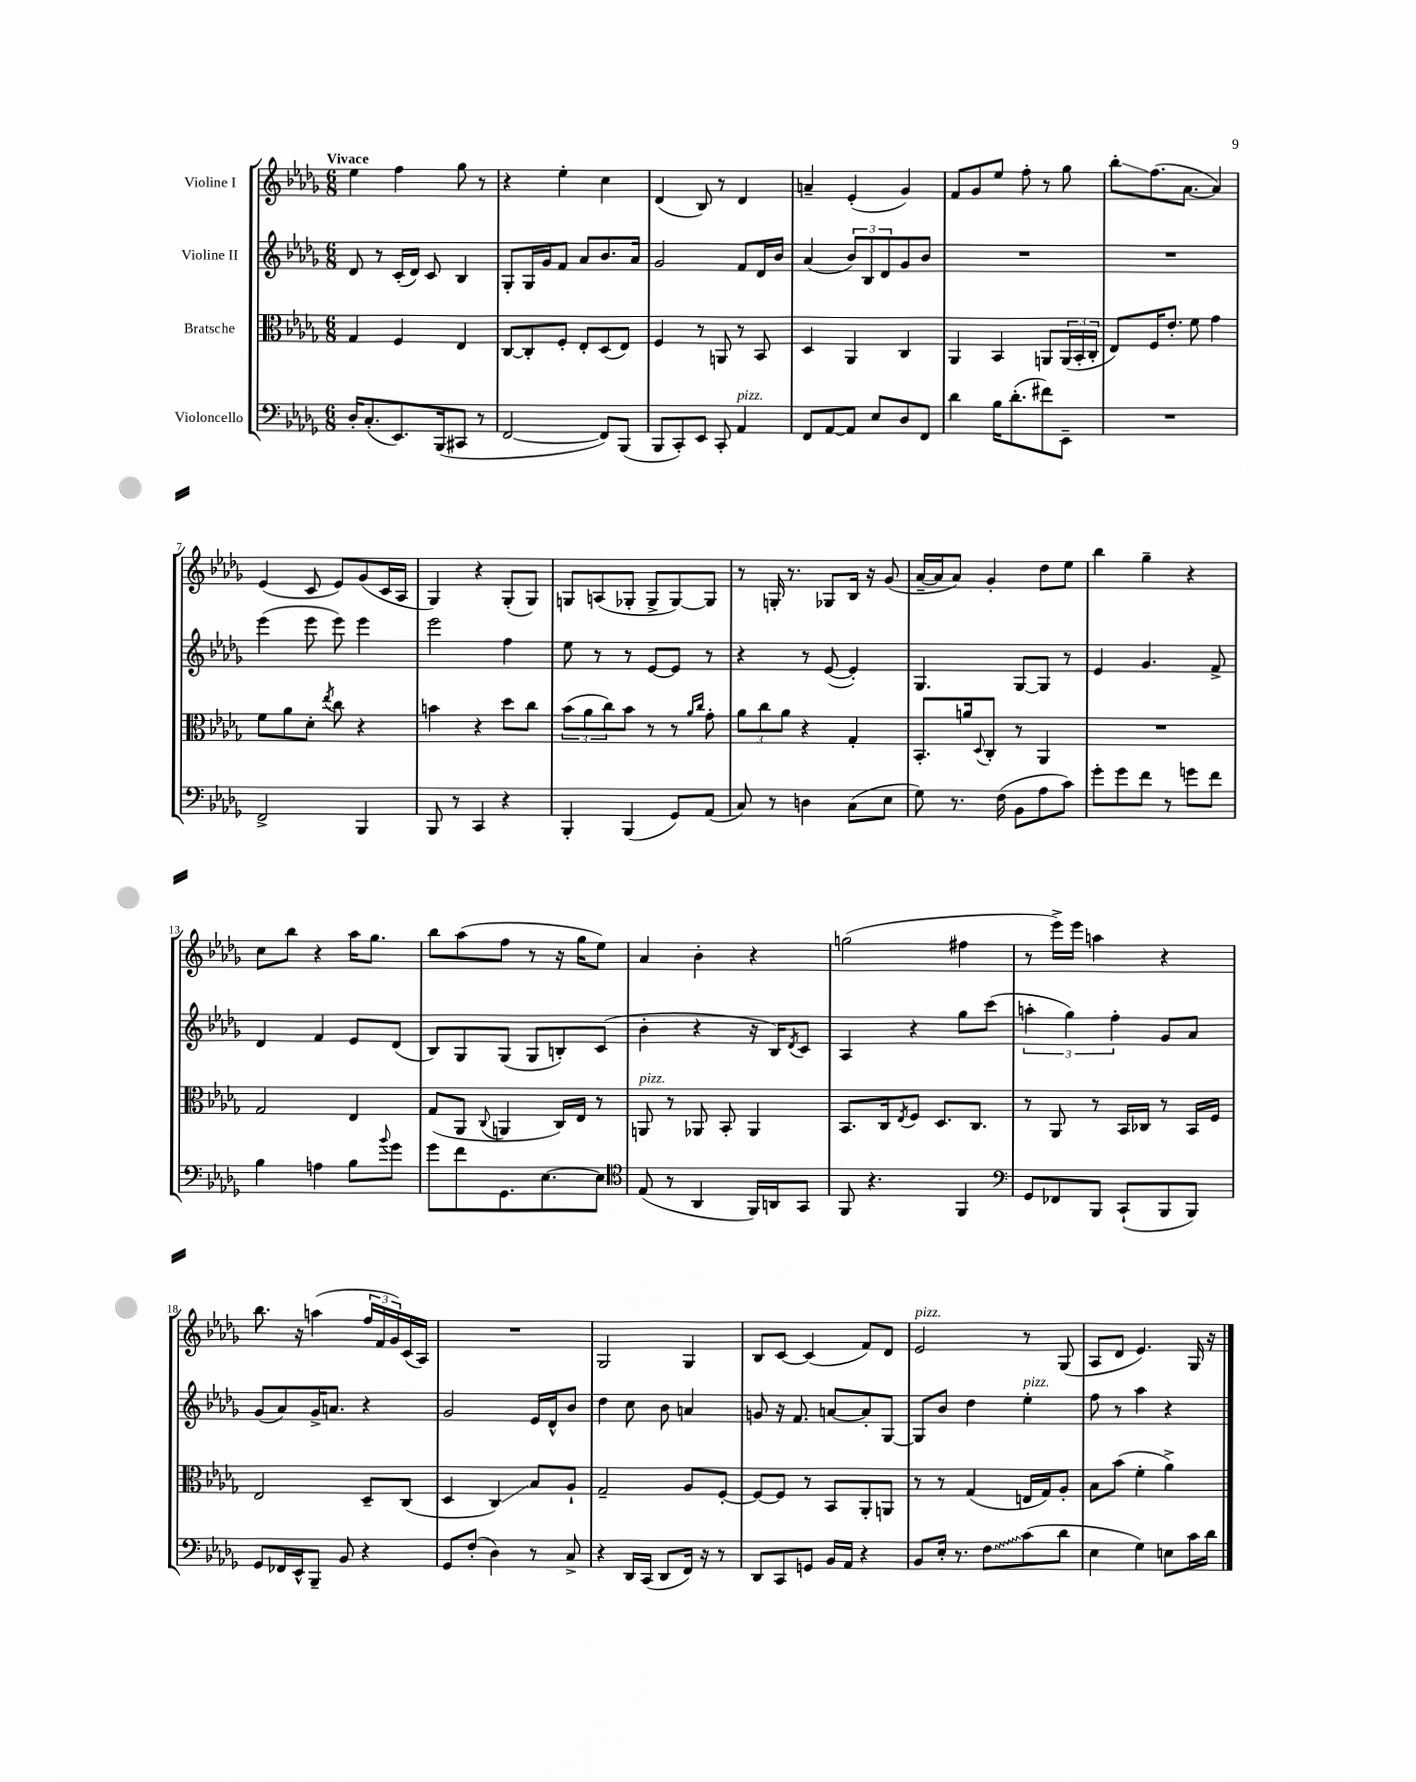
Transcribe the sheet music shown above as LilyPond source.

<<
\new StaffGroup <<
\new Staff = "s0" \with { instrumentName = "Violine I" } {
    \clef treble \key des \major \numericTimeSignature \time 6/8 \tempo "Vivace"
    ees''4 f''4 ges''8 r8 |
    r4 ees''4-. c''4 |
    des'4( bes8) r8 des'4 |
    a'4-- ees'4-.( ges'4) |
    f'8 ges'8 ees''8 f''8-. r8 ges''8 |
    bes''8-.\glissando f''8.( aes'8.~ aes'4) |
    ees'4( c'8 ees'8) ges'8( c'16 aes16 |
    ges4) r4 ges8-.( ges8) |
    g8 a8( ges8-. ges8-> ges8~) ges8 |
    r8 g16-. r8. ges8 bes16 r16 ges'8( |
    aes'16~-- aes'16 aes'8) ges'4-. des''8 ees''8 |
    bes''4 ges''4-- r4 |
    c''8 bes''8 r4 aes''16 ges''8. |
    bes''8 aes''8( f''8 r8 r16 ges''16 ees''8) |
    aes'4 bes'4-. r4 |
    g''2( fis''4 |
    r8 ees'''16->) ees'''16 a''4 r4 |
    bes''8. r16 a''4( \tuplet 3/2 { f''16 f'16 ges'16) } c'16( aes16) |
    R2. |
    ges2 ges4 |
    bes8 c'8~ c'4( f'8) des'8 |
    ees'2^\markup { \italic "pizz." } r8 ges8( |
    aes8 des'8 ees'4.) ges16 r16 \bar "|." |
}
\new Staff = "s1" \with { instrumentName = "Violine II" } {
    \clef treble \key des \major \numericTimeSignature \time 6/8
    des'8 r8 c'16-.( des'16) c'8 bes4 |
    ges8-. ges16 ges'16 f'8 aes'8 bes'8. aes'16 |
    ges'2 f'8 des'16 bes'16 |
    aes'4( \tuplet 3/2 { bes'8) bes8 des'8 } ges'8 bes'8 |
    R2. |
    R2. |
    ees'''4( ees'''8 ees'''8) ees'''4 |
    ees'''2 f''4 |
    ees''8 r8 r8 ees'8~ ees'8 r8 |
    r4 r8 ees'8~( ees'4-.) |
    ges4. ges8~ ges8 r8 |
    ees'4 ges'4. f'8-> |
    des'4 f'4 ees'8 des'8( |
    bes8) ges8 ges8( ges8 b8-.) c'8( |
    bes'4-. r4 r16 bes16) \acciaccatura { des'8 } c'8 |
    aes4 r4 ges''8 c'''8( |
    \tuplet 3/2 { a''4-. ges''4) f''4-. } ges'8 aes'8 |
    ges'8( aes'8) ges'16-> a'8. r4 |
    ges'2 ees'16 des'16-^ bes'8 |
    des''4 c''8 bes'8 a'4 |
    g'8 r16 f'8. a'8~ a'8-. ges8~ |
    ges8 bes'8 des''4 ees''4-.^\markup { \italic "pizz." } |
    f''8 r8 aes''4 r4 \bar "|." |
}
\new Staff = "s2" \with { instrumentName = "Bratsche" } {
    \clef alto \key des \major \numericTimeSignature \time 6/8
    ges4 f4 ees4 |
    c8~ c8-. f8-. ees8-. des8( ees8) |
    f4 r8 a,8 r8 bes,8 |
    des4 aes,4 c4 |
    aes,4 bes,4 a,8 \tuplet 3/2 { a,16( bes,16-. c16-. } |
    ees8) f16 ees'8.-. f'8 ges'4 |
    f'8 aes'8 des'8-. \acciaccatura { ees''8 } c''8 r4 |
    b'4 r4 des''8 c''8 |
    \tuplet 3/2 { bes'8( aes'8 c''8) } bes'8 r8 r8 \grace { aes'16 c''16 } ges'8-. |
    \tuplet 3/2 { aes'8 c''8 aes'8 } r4 ges4-. |
    bes,8.-. a'16 \appoggiatura { des8 } c8-. r8 aes,4 |
    R2. |
    ges2 ees4 |
    ges8( aes,8 \appoggiatura { c8 } a,4 c16) ees16 r8 |
    a,8^\markup { \italic "pizz." } r8 aes,8 bes,8-. aes,4 |
    bes,8. c16 \acciaccatura { ees8 } f8 des8. c8. |
    r8 aes,8 r8 bes,16 ces16 r8 bes,16 f16 |
    ees2 des8-- c8( |
    des4 c4\glissando) bes8 aes8-! |
    ges2-- aes8 f8~-. |
    f8~ f8 r8 bes,8 aes,8-. a,8 |
    r8 r8 ges4( e16 ges16) aes8-. |
    bes8 bes'8( f'4-. aes'4->) \bar "|." |
}
\new Staff = "s3" \with { instrumentName = "Violoncello" } {
    \clef bass \key des \major \numericTimeSignature \time 6/8
    des16-. c8.-.( ees,8.) bes,,16( cis,8 r8 |
    f,2~ f,8) bes,,8( |
    bes,,8 c,8-.) ees,8 c,8-. aes,4^\markup { \italic "pizz." } |
    f,8 aes,8~ aes,8 ees8 des8 f,8 |
    des'4 bes16 des'8.-.( fis'8) ees,8-- |
    R2. |
    f,2-> bes,,4 |
    bes,,8 r8 c,4 r4 |
    bes,,4-. bes,,4( ges,8) aes,8( |
    c8) r8 d4 c8( ees8 |
    ges8) r8. f16( bes,8 aes8 c'8) |
    ges'8-. ges'8 f'8 r8 g'8 f'8 |
    bes4 a4 bes8 \appoggiatura { bes'8 } ges'8 |
    ges'8 f'8 ges,8. ees8.~ ees8 |
    \clef tenor ees8( r8 aes,4 f,16) a,16 ges,8 |
    f,8 r4. f,4 |
    \clef bass ges,8 fes,8 bes,,8 c,8-!( bes,,8 bes,,8) |
    ges,8 fes,16 ees,16-^ bes,,8-- bes,8 r4 |
    ges,8 f8-.( des4) r8 c8-> |
    r4 des,16 c,16( des,8 f,16) r16 r8 |
    des,8 c,8 g,8 bes,16 aes,16 r4 |
    bes,8 ees16-. r8. \once \override Glissando.style = #'zigzag f8\glissando c'8( des'8 |
    ees4 ges4) e8 c'16 des'16 \bar "|." |
}
>>
>>
